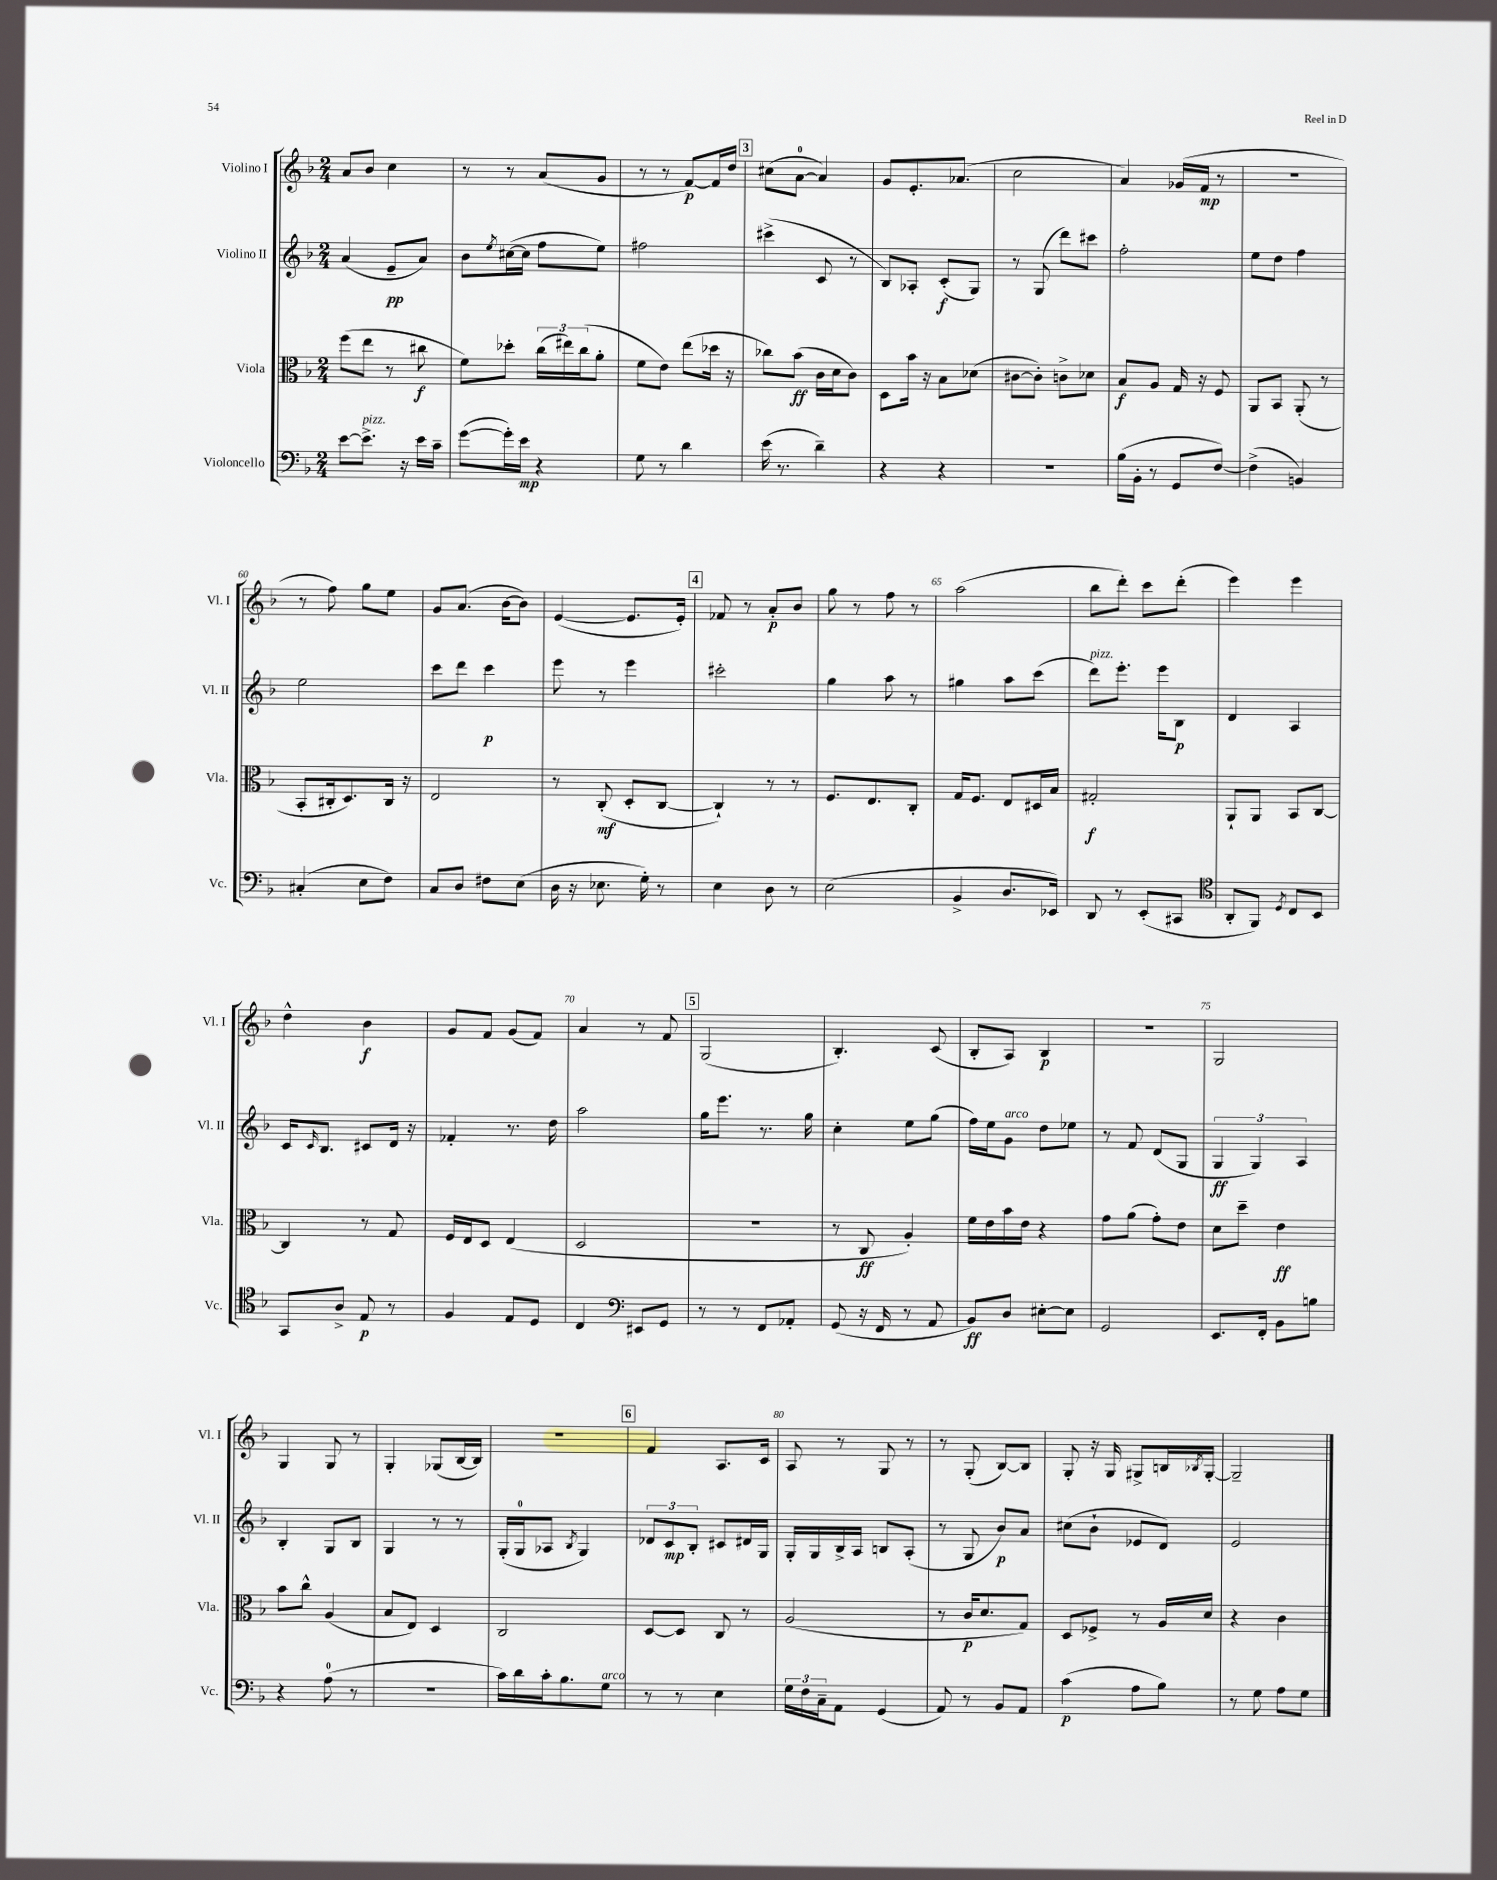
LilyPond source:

<<
\new StaffGroup <<
\new Staff = "s0" \with { instrumentName = "Violino I" shortInstrumentName = "Vl. I" } {
    \clef treble \key f \major \numericTimeSignature \time 2/4
    a'8 bes'8 c''4 |
    r8 r8 a'8( g'8 |
    r8 r8 f'8~\p) f'16 d''16 |
    \mark \markup { \box "3" } cis''8( a'8-0~ a'4) |
    g'8 e'8.-. aes'8.( |
    c''2 |
    a'4) ges'16( f'16\mp r8 |
    r2 |
    r8 f''8) g''8 e''8 |
    g'8 a'8.( bes'16~ bes'8) |
    e'4~( e'8. e'16-.) |
    \mark \markup { \box "4" } fes'8 r8 a'8-.\p bes'8 |
    g''8 r8 f''8 r8 |
    a''2( |
    bes''8 d'''8-.) c'''8 d'''8-.( |
    e'''4) e'''4 |
    d''4-^ bes'4\f |
    g'8 f'8 g'8( f'8) |
    a'4 r8 f'8 |
    \mark \markup { \box "5" } g2( |
    bes4.-.) c'8( |
    bes8-. a8) bes4\p |
    R2 |
    g2 |
    g4 g8 r8 |
    g4-. ges8( bes16~ bes16) |
    R2 |
    \mark \markup { \box "6" } f'4 a8. c'16 |
    a8 r8 g8 r8 |
    r8 g8-.( bes8~) bes8 |
    g8-. r16 g16 gis8-> b16 \acciaccatura { bes8 } gis16~-. |
    gis2-- \bar "|." |
}
\new Staff = "s1" \with { instrumentName = "Violino II" shortInstrumentName = "Vl. II" } {
    \clef treble \key f \major \numericTimeSignature \time 2/4
    a'4( e'8--\pp a'8) |
    bes'8 \acciaccatura { e''8 } cis''16~( cis''16 f''8 e''8) |
    fis''2 |
    \mark \markup { \box "3" } cis'''4->( c'8 r8 |
    bes8) aes8-. c'8-.\f( g8) |
    r8 g8( d'''8) cis'''8 |
    f''2-. |
    e''8 d''8 f''4 |
    e''2 |
    c'''8 d'''8 c'''4\p |
    e'''8 r8 e'''4 |
    \mark \markup { \box "4" } cis'''2-. |
    g''4 a''8 r8 |
    gis''4 a''8 c'''8( |
    d'''8^\markup { \italic "pizz." }) e'''8.-. e'''16 bes8\p |
    d'4 a4 |
    c'16 \grace { c'16 } bes8. cis'8 d'16 r16 |
    fes'4-. r8. d''16 |
    a''2 |
    \mark \markup { \box "5" } g''16 e'''8. r8. g''16 |
    c''4-. e''8 g''8( |
    f''16) e''16 g'8^\markup { \italic "arco" } d''8 ees''8 |
    r8 f'8 d'8( g8 |
    \tuplet 3/2 { g4\ff g4) a4 } |
    bes4-. g8 bes8 |
    g4 r8 r8 |
    g16-.( g16-0 aes8 \acciaccatura { bes8 } g4) |
    \mark \markup { \box "6" } \tuplet 3/2 { des'8 c'8\mp bes8-. } cis'8 dis'16 g16 |
    g16-. g16 bes16-> a16 b8 a8-.( |
    r8 g8 bes'8\p) a'8 |
    cis''8( bes'8-! ees'8 d'8) |
    e'2 \bar "|." |
}
\new Staff = "s2" \with { instrumentName = "Viola" shortInstrumentName = "Vla." } {
    \clef alto \key f \major \numericTimeSignature \time 2/4
    f''8( e''8 r8 cis''8\f |
    f'8) des''8-. \tuplet 3/2 { c''16( eis''16) c''16( } a'8-. |
    f'8 e'8) e''8( des''16 r16 |
    \mark \markup { \box "3" } ces''8) bes'8\ff( c'16 d'16 c'8) |
    d8 bes'16 r16 bes8 des'8( |
    cis'8~ cis'8-.) c'8-> des'8 |
    bes8\f a8 g16 r16 f8 |
    a,8 bes,8 a,8-.( r8 |
    bes,8-. cis16-. d8.) cis16 r16 |
    e2 |
    r8 c8-.\mf( d8-. c8~ |
    \mark \markup { \box "4" } c4-!) r8 r8 |
    f8. e8. c8-. |
    g16 f8. e8 dis16 bes16 |
    gis2-.\f |
    a,8-! a,8 bes,8 c8~ |
    c4 r8 g8 |
    f16 e16 d8 e4( |
    d2 |
    \mark \markup { \box "5" } r2 |
    r8 c8\ff a4-.) |
    f'16 e'16 bes'16 e'16 r4 |
    g'8 a'8( g'8-.) e'8 |
    d'8 d''8-- e'4\ff |
    bes'8 c''8-^ a4( |
    bes8 e8) d4 |
    c2 |
    \mark \markup { \box "6" } d8~ d8 c8 r8 |
    a2( |
    r8 c'16\p d'8. g8) |
    d8 fes8-> r8 a16 d'16 |
    r4 c'4 \bar "|." |
}
\new Staff = "s3" \with { instrumentName = "Violoncello" shortInstrumentName = "Vc." } {
    \clef bass \key f \major \numericTimeSignature \time 2/4
    e'8~ e'8.->^\markup { \italic "pizz." } r16 e'16 c'16-- |
    g'8~( g'16-.) e'16\mp r4 |
    g8 r8 d'4 |
    \mark \markup { \box "3" } e'16( r8. d'4--) |
    r4 r4 |
    R2 |
    bes16( bes,16-. r8 g,8 f8~) |
    f4->( b,4) |
    cis4-.( e8 f8) |
    c8 d8 fis8 e8( |
    d16 r16 ees8. g16-.) r8 |
    \mark \markup { \box "4" } e4 d8 r8 |
    e2( |
    bes,4-> d8. ees,16) |
    d,8 r8 e,8-.( cis,8 |
    \clef tenor a,8-. f,8) \acciaccatura { d8 } c8 bes,8 |
    g,8 a8-> e8\p r8 |
    f4 e8 d8 |
    c4 \clef bass eis,8 g,8 |
    \mark \markup { \box "5" } r8 r8 f,8 aes,8-. |
    g,8( r16 f,16 r8 a,8 |
    bes,8\ff) d8 eis8~-. eis8 |
    g,2 |
    e,8. f,16-. bes,8 b8 |
    r4 a8-0( r8 |
    R2 |
    c'16) d'16 c'16-. bes8. g8^\markup { \italic "arco" } |
    \mark \markup { \box "6" } r8 r8 e4 |
    \tuplet 3/2 { g16 f16 c16-- } a,8 g,4( |
    a,8) r8 bes,8 a,8 |
    c'4\p( a8 bes8) |
    r8 g8 a8 g8 \bar "|." |
}
>>
>>
\layout { \context { \Score currentBarNumber = #52 \override BarNumber.break-visibility = ##(#f #t #t) barNumberVisibility = #(every-nth-bar-number-visible 5) } }
